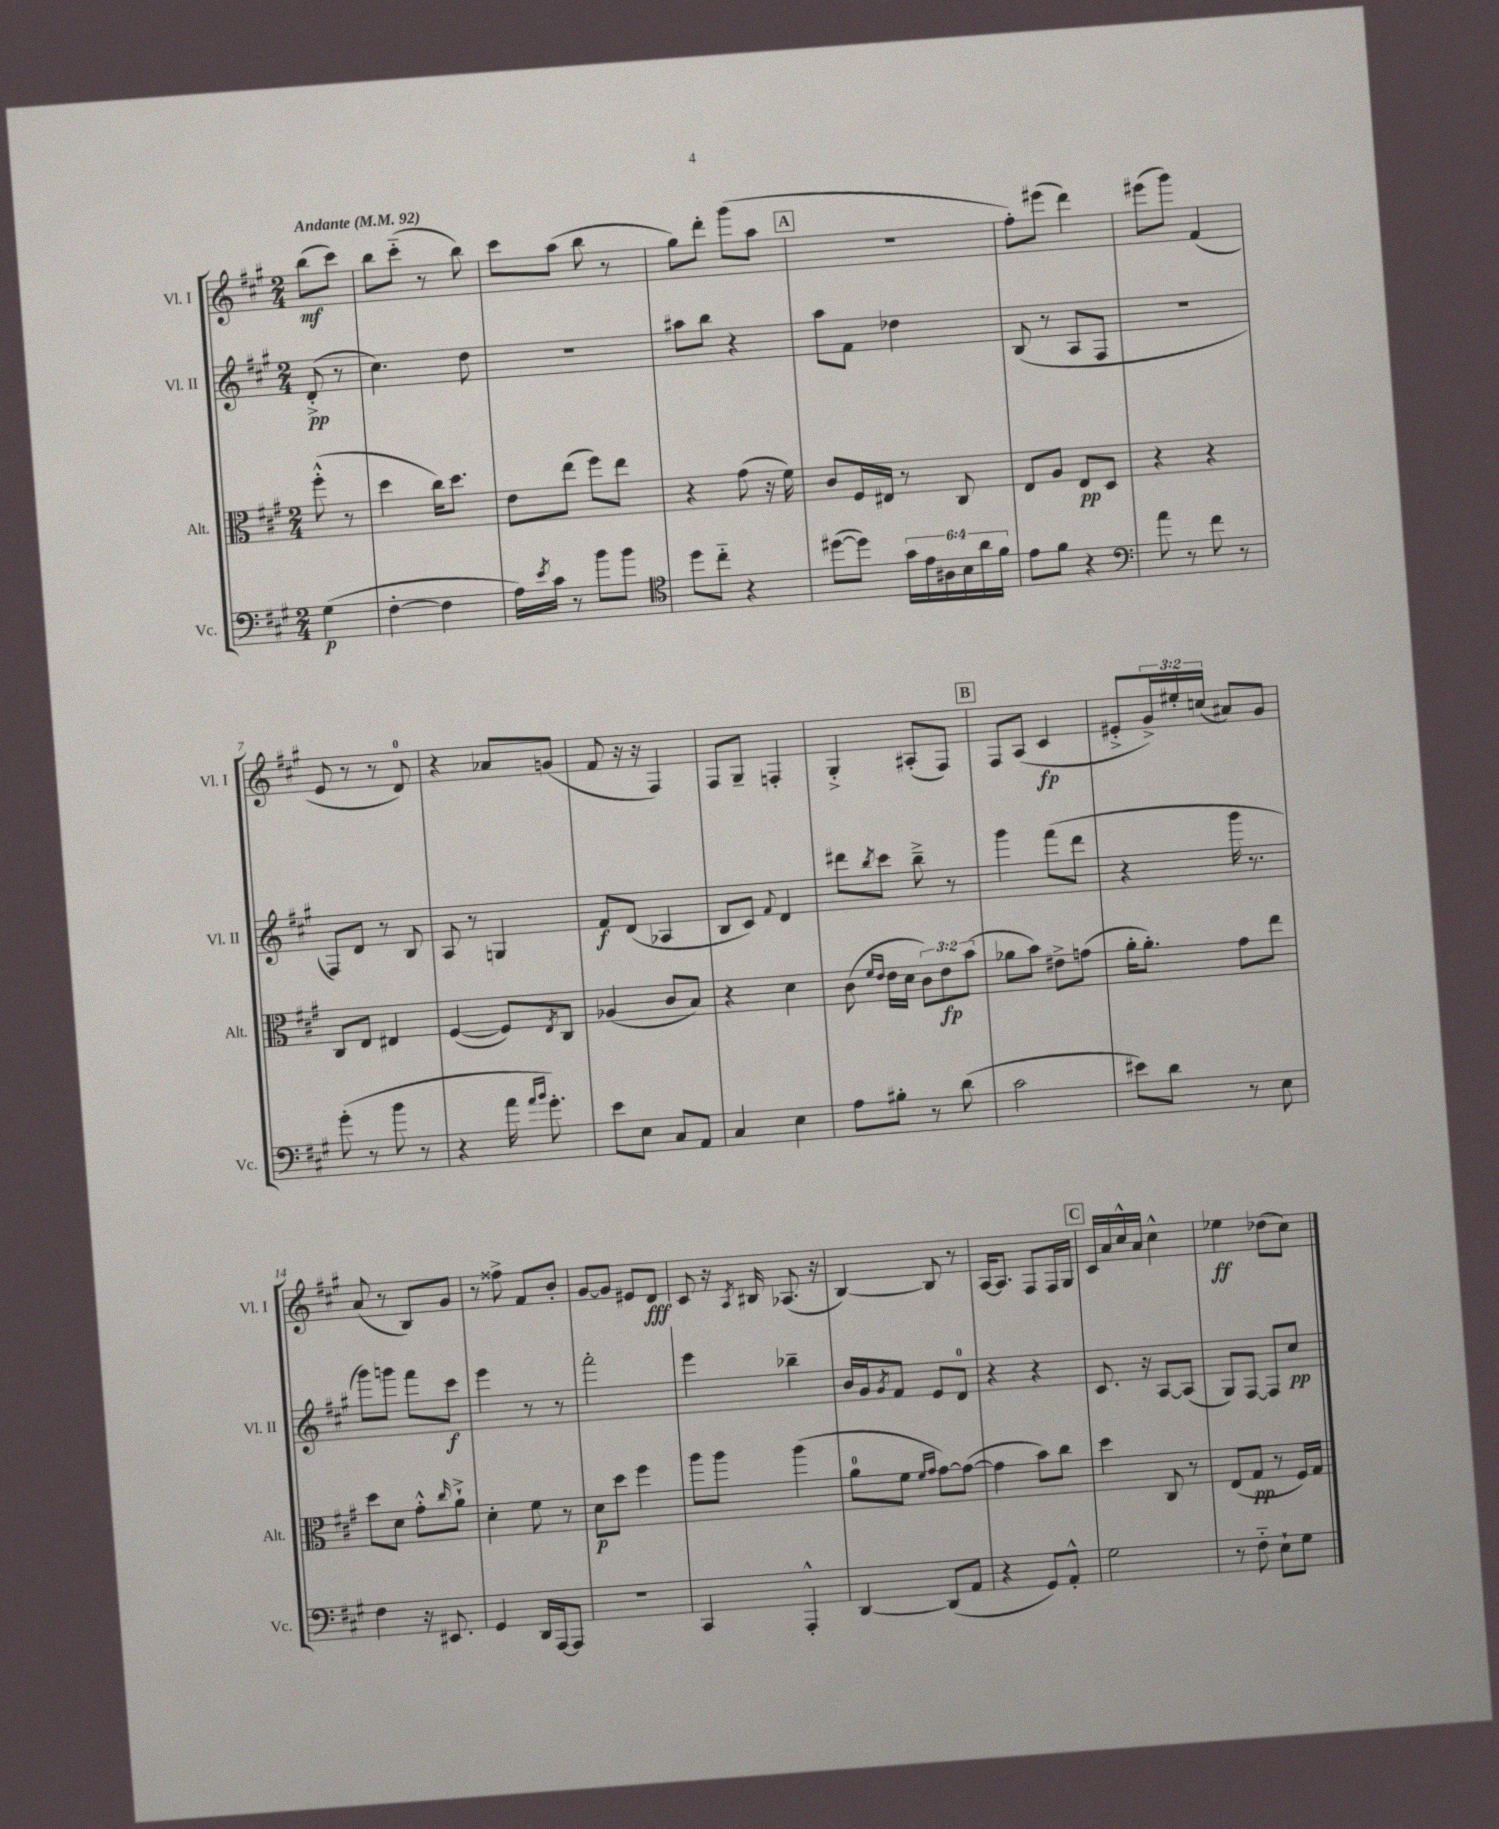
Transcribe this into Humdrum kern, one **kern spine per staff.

**kern	**kern	**kern	**kern
*staff4	*staff3	*staff2	*staff1
*clefF4	*clefC3	*clefG2	*clefG2
*k[f#c#g#]	*k[f#c#g#]	*k[f#c#g#]	*k[f#c#g#]
*M2/4	*M2/4	*M2/4	*M2/4
*MM92	*MM92	*MM92	*MM92
(4G#\	(8ff#'^^\	(8d'^/	(8bb\L
.	8r	8r	8ccc#\J)
=	=	=	=
[4F#'\	4dd\	4.cc#\)	8bb\L
.	.	.	(8ccc#'~\J
4F#\]	16cc#\LK)	.	8r
.	8.dd\J	.	.
.	.	8dd\	8bb\)
=	=	=	=
16A\LL)	8e\L	2r	8ccc#\L
8qe/	.	.	.
16c#\JJ	.	.	.
8r	(8ee\J	.	(8aa\J
8b\L	8ff#\L)	.	8bb\
8b\J	8ee\J	.	8r
=	=	=	=
*clefC4	*	*	*
8dd\L	4r	8aa#\L	8gg#\L)
8cc#'~\J	.	8bb\J	8ddd'\J
4r	(8g#\	4r	(8ggg#\L
.	16r	.	8aa\J
.	16f#\)	.	.
=	=	=	=
([8dd#\L	8c#/L	8aa\L	2r
8dd#\]J)	16F#/L	8f#\J	.
.	16E#/JJ	.	.
24g#\LL	8r	4dd-\	.
24e\	.	.	.
24A#\	.	.	.
24B\	8C#/	.	.
24a\	.	.	.
24f#\JJ	.	.	.
=	=	=	=
8e\L	8E/L	(8B/	8ff#'\L)
8f#\J	8A/J	8r	(8eee#\J
4r	8E/L	8A/L	4ddd\)
.	8D/J	8F#/J	.
=	=	=	=
*clefF4	*	*	*
8a\	4r	2r	(8eee#\L
8r	.	.	8ggg#\J)
8f#\	4r	.	(4f#/
8r	.	.	.
=	=	=	=
(8g#'\	8C#/L	8F#/L)	8e/
8r	8E/J	8d/J	8r
8b\	4E#/	8r	8r
8r	.	8B/	8d/)
=	=	=	=
4r	([4F#/	8A/	4r
.	.	8r	.
16a\	8F#/]L)	4G/	8a-/L
16qqa/LL	.	.	.
16qqb/JJ	.	.	.
8.g#'\)	.	.	.
.	8qE/	.	.
.	8C#/J	.	(8g/J
=	=	=	=
8e\L	(4A-/	8f#/L	8f#/
8E\J	.	(8d/J	16r
.	.	.	16r
8C#/L	8c#/L	4A-/	4F#/)
8AA/J	8B/J)	.	.
=	=	=	=
4C#/	4r	8B/L	8F#/L
.	.	8c#/J)	8G#~/J
.	.	8qqf#/	.
4E\	4d\	4d/	4F'/
=	=	=	=
8A\L	(8c#\	8ddd#\L	4G#'^/
.	16qqf#/LL	.	.
.	16qqe/JJ	8qbb/	.
8B#'\J	16e\LL	8ccc#\J	.
.	16d\JJ	.	.
8r	12c#\L)	8bb~^\	(8A#'/L
.	12e\	.	.
(8d\	.	8r	8F#/J)
.	(12b\J	.	.
=	=	=	=
2c#\	8a-\L	4ggg#\	8F#/L
.	8b\J)	.	(8A/J
.	8e#^\L	(8fff#\L	4c#/
.	(8g\J	8ddd\J	.
=	=	=	=
8e#\L)	16a'\LK	4r	8e#'^/L
.	8.a'\J)	.	.
8d\J	.	.	24g#^/L)
.	.	.	24ee#'/
.	.	.	(24cc/JJ
8r	8g#\L	16ggg#\	8a#/L)
.	.	8.r	.
8E\	8ee\J	.	8g#/J
=	=	=	=
4F#\	8dd\L	8ggg#\L)	(8a/
.	8d\J	8ggg\J	8r
16r	8g#'^^\L	8fff#\L	8B/L)
8.EE#/	.	.	.
.	16qqcc#/	.	.
.	8a`^\J	8ccc#\J	8g#/J
=	=	=	=
4GG#/	4d'\	4eee\	8r
.	.	.	8ff##^\
16DD/LL	8f#\	8r	8f#/L
[16AAA/J	.	.	.
8AAA/]J	8r	8r	8b'/J
=	=	=	=
2r	8d\L	2fff#'\	[8g#/L
.	8dd\J	.	8g#/]J
.	4ff#\	.	8e#/L
.	.	.	8d/J
=	=	=	=
4CC#/	8aa\L	4eee\	8c#/
.	8aa\J	.	16r
.	.	.	8qA/
.	.	.	16B#/
4AAA'^^/	(4aa\	4bb-~\	(8.A-/
.	.	.	16r
=	=	=	=
[4DD/	8a\L	16b/LL	[4B/)
.	.	16g#/J	.
.	.	8qg#/	.
.	8f#\J	8f#/J	.
.	16qqf#/LL	.	.
.	16qqg#/JJ	.	.
(8DD/]L	[8g#\L)	8e/L	8B/]
8AA/J	(8g#\_J	8d/J	8r
=	=	=	=
4r	4g#\]	4r	[16A/LK
.	.	.	8.A/]J
8GG#/L)	8b\L)	4r	8F#/L
8AA'^^/J	8cc#\J	.	16F#/L
.	.	.	16G#/JJ
=	=	=	=
2G#\	4dd\	8.c#/	16c#/LL
.	.	.	16a/
.	.	.	16cc#^^/
.	.	16r	16a/JJ
.	8C#/	[8A/L	4cc#^^\
.	8r	(8A/]J	.
=	=	=	=
8r	(8E/L	8G#/L)	4ee-\
8F#'~\	8G#/J	[8F#/J	.
8E`\L	8r	8F#/]L	(8dd-\L
8G#\J	16F#/LL)	8cc#/J	8cc#\J)
.	16G#/JJ	.	.
==	==	==	==
*-	*-	*-	*-
